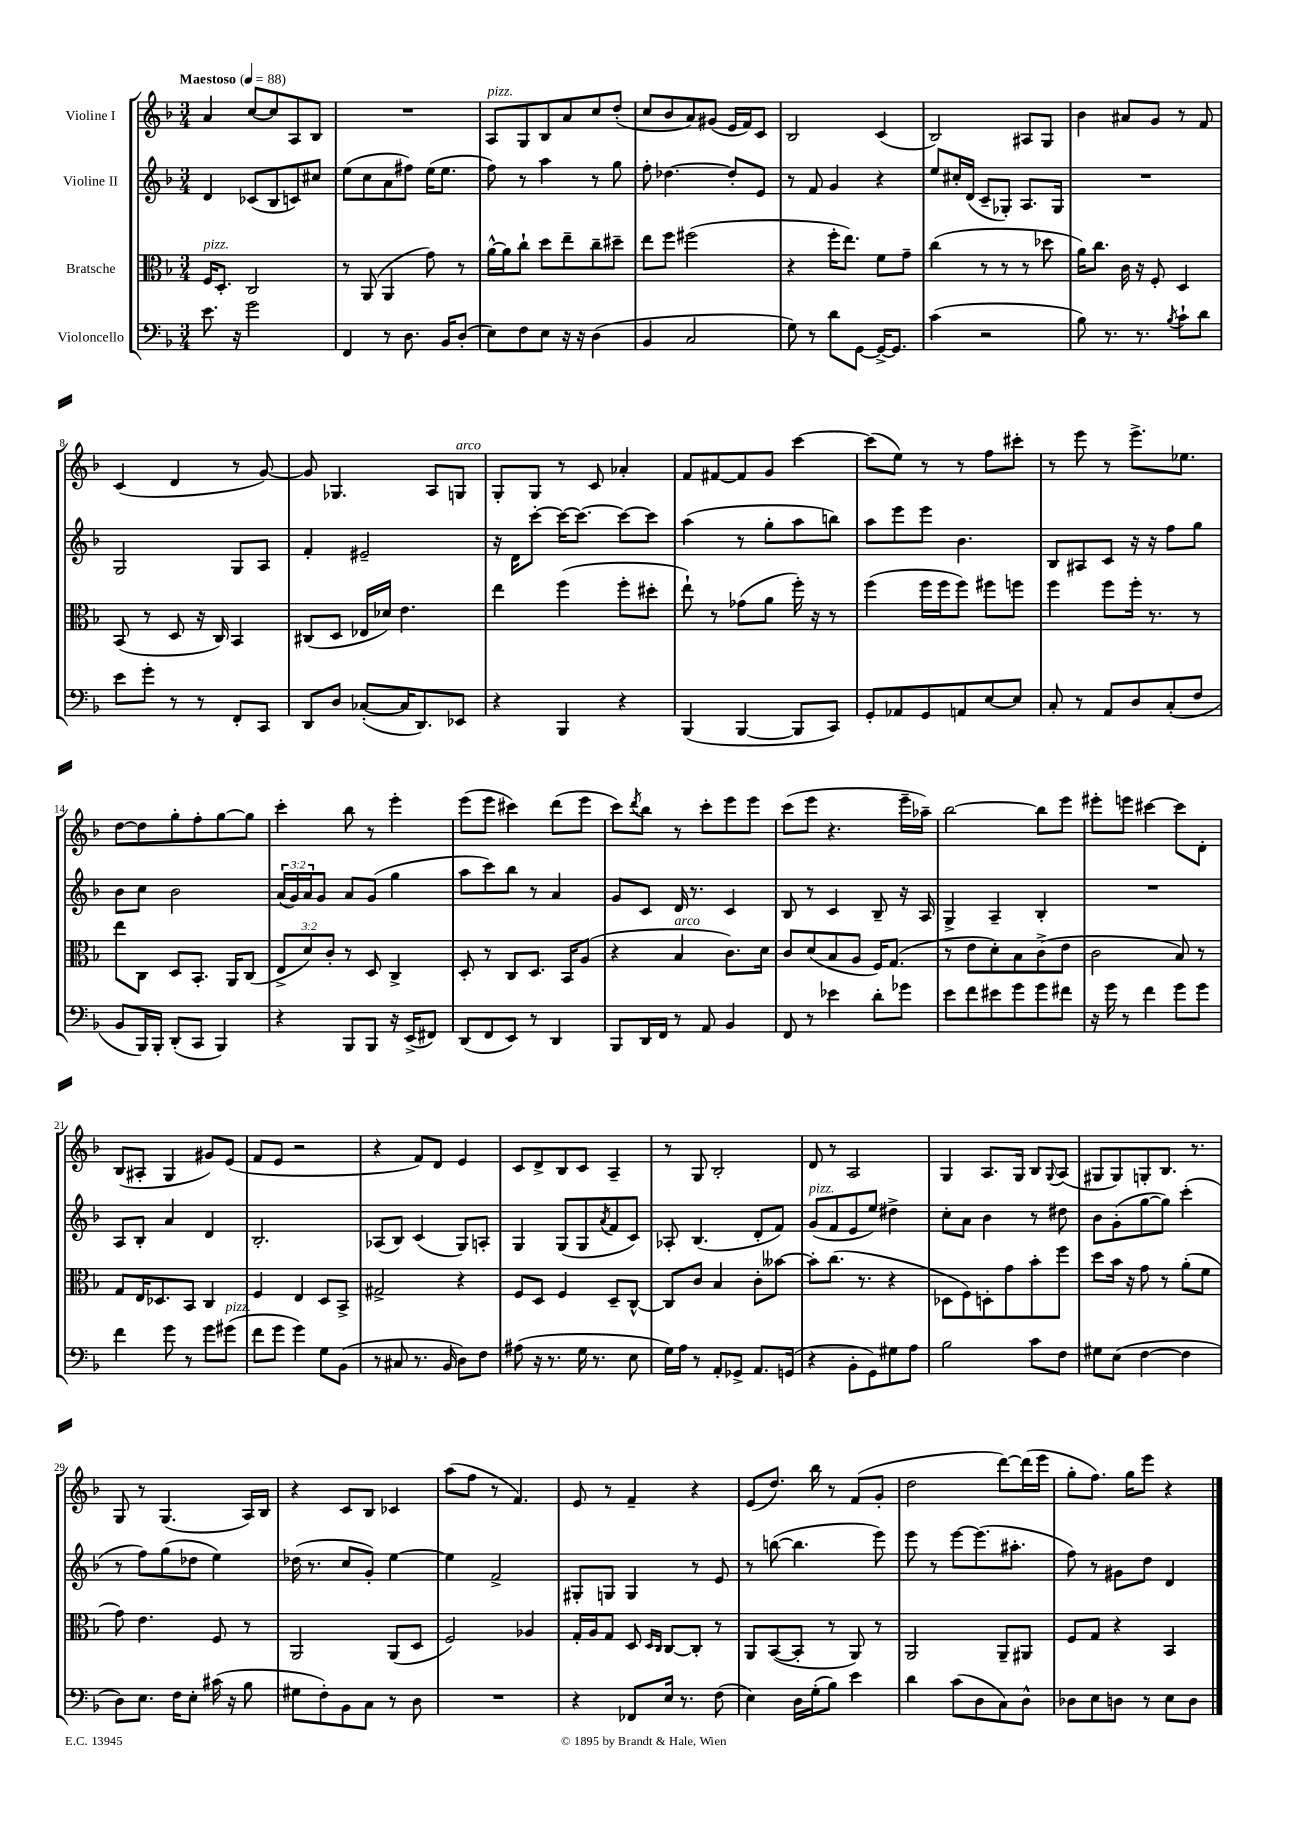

**kern	**kern	**kern	**kern
*part4	*part3	*part2	*part1
*staff4	*staff3	*staff2	*staff1
*I"Violoncello	*I"Bratsche	*I"Violine II	*I"Violine I
*clefF4	*clefC3	*clefG2	*clefG2
*k[b-]	*k[b-]	*k[b-]	*k[b-]
*M3/4	*M3/4	*M3/4	*M3/4
*MM88	*MM88	*MM88	*MM88
=1	=1	=1	=1
!	!	!	!LO:TX:a:B:t=Maestoso
!	!LO:TX:a:i:t=pizz.	!	!
8.e\	16F/KL	4d/	4a/
.	8.D'/J	.	.
16r	.	.	.
2g\	2C/	(8c-X/L	[8cc/L
.	.	8B-/	8cc/]
.	.	8cn/)	8A/
.	.	8cc#X/J	8B-/J
=2	=2	=2	=2
4FF/	8r	(8ee\L	2.r
.	(8AA/	8cc\	.
8r	4AA/	8a\	.
8.D\	.	8ff#X\J)	.
.	8g\)	(16ee\KL	.
16BB-/KL	.	8.ee\J	.
(8D'/J	8r	.	.
=3	=3	=3	=3
!	!	!	!LO:TX:a:i:t=pizz.
8E\L)	[16a^^\LL	8ff\)	8A/L
.	16a\J]	.	.
8F\	8cc`\J	8r	8G/
8E\J	8dd\L	4aa\	8B-/
16r	8ee~\	.	8a/
16r	.	.	.
(4D\	8cc~\	8r	8cc/
.	8dd#X~\J	8gg\	(8dd'/J
=4	=4	=4	=4
4BB-/	8ee\L	8ff'\	8cc/L
.	8ff\J	[4.dd-X\	8b-/
2C/	(2ff#X\	.	8a/)
.	.	.	(8g#X/J
.	.	8dd-'/L]	16e/LL
.	.	.	16f/J)
.	.	8e/J	8c/J
=5	=5	=5	=5
8G\)	4r	8r	2B-/
8r	.	8f/	.
8d\L	16ff'\KL	4g/	.
.	8.ee\J)	.	.
[8GG\J	.	.	.
16GG^/KL_	8f\L	4r	(4c/
8.GG/J]	.	.	.
.	8g~\J	.	.
=6	=6	=6	=6
(4c\	(4cc\	8ee/L	2B-/)
.	.	16cc#X'/L	.
.	.	(16d/JJ	.
2r	8r	8c~/L	.
.	8r	8G-X'/J)	.
.	8r	8.A/L	8A#X/L
.	8dd-X\	.	8G/J
.	.	16G-/Jk	.
=7	=7	=7	=7
8B-\)	16a\KL)	2.r	4b-\
.	8.cc\J	.	.
8.r	.	.	.
.	16c\	.	8a#X/L
8.r	16r	.	.
.	8F'/	.	8g/J
8qB-/	.	.	.
8c`\L	4D/	.	8r
8d\J	.	.	8f/
!!LO:LB:g=z
=8	=8	=8	=8
8e\L	(8BB-/	2G/	(4c/
8g'\J	8r	.	.
8r	8D/	.	4d/
8r	16r	.	.
.	16C/)	.	.
8FF'/L	4BB-/	8G/L	8r
8CC/J	.	8A/J	[8g/)
=9	=9	=9	=9
8DD/L	(8C#X/L	4f'/	8g/]
8D/J	8D/J	.	4.G-X/
([8C-X'/L	16E-X/LL	2e#X~/	.
.	16d-X/JJ)	.	.
16C-/K]	4.e\	.	.
8.DD/)	.	.	.
.	.	.	8A/L
!	!	!	!LO:TX:a:i:t=arco
8EE-X/J	.	.	8Gn/J
=10	=10	=10	=10
4r	4ee\	16r	8G'/L
.	.	16d\KL	.
.	.	[8ccc'\J	8G/J
4BBB-/	(4ff\	16ccc\KL_	8r
.	.	8.ccc\J_	.
.	.	.	8c/
4r	8ff'\L	8ccc\L_	4a-X'/
.	8dd#X'\J	8ccc\J]	.
=11	=11	=11	=11
(4BBB-/	8ee`\)	(4aa\	8f/L
.	8r	.	[8f#X/
[4BBB-/	(8g-X\L	8r	8f#/]
.	8a\J	8gg'\L	8g/J
8BBB-/L]	16ff'\)	8aa\	[4ccc\
.	16r	.	.
8CC/J)	8r	8bbn\J)	.
=12	=12	=12	=12
8GG'/L	(4ff\	8aa\L	(8ccc\L]
8AA-X/	.	8eee\	8ee\J)
8GG/	16ff\LL	8eee\J	8r
.	16ff\J	.	.
8AAn/	8ff\J)	4.b-\	8r
[8E/	8ff#X\L	.	8ff\L
8E/J]	8ffn\J	.	8ccc#X'\J
=13	=13	=13	=13
8C'/	4ff\	8B-/L	8r
8r	.	8A#X/	8eee\
8AA/L	8ff\L	8c/J	8r
8D/	16ff'\Jk	16r	8.eee^\L
.	8.r	16r	.
(8C'/	.	8ff\L	.
.	.	.	8.ee-X\J
8F/J	8r	8gg\J	.
!!LO:LB:g=z
=14	=14	=14	=14
8BB-/L	8ee\L	8b-\L	[8dd\L
16BBB-/L)	8C\J	8cc\J	8dd\]
16BBB-'/JJ	.	.	.
(8DD'/L	8D/L	2b-\	8gg'\
8CC/J	8.BB-'/J	.	8ff'\
4BBB-/)	.	.	[8gg\
.	16AA/KL	.	.
.	(8C/J	.	8gg\J]
=15	=15	=15	=15
4r	12E^/L	(24a/LL	4ccc'\
.	.	24g/)	.
.	12d/)	24a/J	.
.	.	8g/J	.
.	12c'/J	.	.
8BBB-/L	8r	8a/L	8bb-\
8BBB-/J	8D/	(8g/J	8r
16r	4C^/	4gg\	4eee'\
(16EE^/KL	.	.	.
8FF#X/J)	.	.	.
=16	=16	=16	=16
(8DD/L	8D'/	8aa\L	(8eee\L
8FF/	8r	8ccc\)	8eee\J
8EE/J)	8C/L	8bb-\J	4ccc#X\)
8r	8.D/J	8r	.
4DD/	.	4a/	(8ddd\L
.	16BB-/KL	.	.
.	(8A/J	.	8eee\J
=17	=17	=17	=17
8BBB-/L	4r	8g/L	8ccc\L)
.	.	.	8qddd/
16DD/L	.	8c/J	8bb-\J
16FF/JJ	.	.	.
!	!LO:TX:a:i:t=arco	!	!
8r	4B-/	16d/	8r
.	.	8.r	.
8AA/	.	.	8ccc'\L
4BB-/	8.c\L)	4c/	8eee\
.	.	.	8eee\J
.	16d\Jk	.	.
=18	=18	=18	=18
8FF/	8c/L	8B-/	(8ccc\L
8r	(8d/	8r	8eee\J
4e-X\	8B-/	4c/	4.r
.	8A/J	.	.
8d'\L	16F/KL)	8B-~/	.
.	(8.G/J	.	.
8g-X\J	.	16r	16eee~\LL
.	.	16A/	16aa-X~\JJ)
=19	=19	=19	=19
8e\L	8r	4G^/	[2bb-\
8f\	8e\L	.	.
8e#X\	8d'\)	4A~/	.
8g\	8B-\	.	.
8g\	(8c^\	4B-'/	8bb-\L]
8f#X\J	8e\J	.	8eee\J
=20	=20	=20	=20
16r	2c\	2.r	8eee#X'\L
16g\	.	.	.
8r	.	.	8eeen\J
4f\	.	.	[4ccc#X\
8g\L	8B-/)	.	8ccc#\L]
8g\J	8r	.	8d'\J
!!LO:LB:g=z
=21	=21	=21	=21
4f\	8G/L	8A/L	(8B-/L
.	16E/K	8B-'/J	8A#X'/J
.	8.D-X/	.	.
8g\	.	4a/	4G/
8r	8BB-/J	.	.
8g\L	4C/	4d/	8g#X/L)
!LO:TX:a:i:t=pizz.	!	!	!
(8g#X\J	.	.	(8e/J
=22	=22	=22	=22
8f\L	4F/	2.B-'/	8f/L
8g\J	.	.	8e/J
4g\)	4E/	.	2r
8G\L	8D/L	.	.
(8BB-\J	8BB-^/J	.	.
=23	=23	=23	=23
8r	2G#X^/	(8A-X/L	4r
8C#X/	.	8B-/J)	.
8.r	.	(4c/	8f/L)
.	.	.	8d/J
16BB-/	.	.	.
8D\L)	4r	8G/L)	4e/
8F\J	.	8An'/J	.
=24	=24	=24	=24
(8A#X\	8F/L	4G/	8c/L
16r	8D/J	.	8d^/
8.r	.	.	.
.	4F/	(8G/L	8B-/
16G\	.	8G/	8c/J
8.r	.	.	.
.	.	8qa/	.
.	8D~/L	8f/	4A~/
8E\	[8C^^/J	8c/J)	.
=25	=25	=25	=25
16G\LL)	8C/L]	8A-X'/	8r
16A\JJ	.	.	.
8r	8c/J	(4.B-/	8G/
8AA'/L	4B-/	.	2B-'/
8GG-X^/J	.	.	.
8.AA/L	8c'\L	8d'/L	.
.	[8b--X\J	8f/J)	.
(16GGn/Jk	.	.	.
=26	=26	=26	=26
!	!	!LO:TX:a:i:t=pizz.	!
4r	8b--'\L]	(8g/L	8d/
.	(8.cc\J	8f/	8r
8BB-'\L	.	8e/	2A/
.	8.r	.	.
8GG\)	.	8ee/J)	.
8G#X\	4r	4dd#X^\	.
8A\J	.	.	.
=27	=27	=27	=27
2B-\	8D-X\L	8cc'\L	4G/
.	8F\)	8a\J	.
.	8Dn'\	4b-\	8.A/L
.	8g\	.	.
.	.	.	16G/Jk
8c\L	8b-'\	8r	8B-/L
.	.	.	8qqG/
8F\J	8ff\J	8dd#X\	(8A/J
=28	=28	=28	=28
8G#X\L	8dd\L	8b-\L	8G#X/L
(8E\J	16b-\Jk	(8g'\	8G#/)
.	16r	.	.
[4F\	8g\	[8gg\	8Gn'/
.	8r	8gg\J])	8.B-/J
4F\]	(8a'\L	(4ccc'\	.
.	.	.	8.r
.	8f\J	.	.
!!LO:LB:g=z
=29	=29	=29	=29
8D\L)	8g\)	8r	8G/
8.E\J	4.e\	8ff\L)	8r
.	.	(8gg\	(4.G/
16F\KL	.	.	.
8E'\J	.	8dd-X\J	.
(16c#X\	8F/	4ee\)	.
16r	.	.	.
8B-\	8r	.	16A/LL)
.	.	.	16B-/JJ
=30	=30	=30	=30
8G#X\L	2AA/	(16dd-X\	4r
.	.	8.r	.
8F'\)	.	.	.
8BB-\	.	8cc/L	8c/L
8C\J	.	8g'/J)	8B-/J
8r	(8AA/L	[4ee\	4c-X/
8D\	8D/J	.	.
=31	=31	=31	=31
2.r	2F/)	4ee\]	(8aa\L
.	.	.	8ff\J
.	.	2f^/	8r
.	.	.	4.f/)
.	4A-X/	.	.
=32	=32	=32	=32
4r	16G'/LL	8G#X'/L	8e/
.	16A/J	.	.
.	8G/J	8Gn/J	8r
8FF-X/L	8D/	4G/	4f~/
.	16qqD/LL	.	.
.	16qqC/JJ	.	.
16E/Jk	[8C/L	.	.
8.r	.	.	.
.	8C'/J]	8r	4r
(8F\	8r	8e/	.
=33	=33	=33	=33
4E\)	8AA/L	8r	(8e/L
.	([8BB-/	([8bbn\	8.dd/J)
16D\LL	8BB-'/J]	4.bb\]	.
(16G'\J	.	.	16bb-\
8B-\J)	8r	.	8r
4e\	8AA/)	.	(8f/L
.	8r	8eee\)	8g'/J
=34	=34	=34	=34
4d\	2AA/	8eee\	2dd\
.	.	8r	.
(8c\L	.	[8eee\L	.
8D\	.	(8.eee\]	.
8C\)	8AA~/L	.	[8ddd\L)
.	.	8.aa#X'\J	.
8D^^\J	8AA#X/J	.	(16ddd\L]
.	.	.	16eee\JJ
=35	=35	=35	=35
8D-X\L	8F/L	8ff\)	8gg'\L
8E\	8G/J	8r	8.ff\J)
8Dn\J	4r	8g#X\L	.
.	.	.	16gg\KL
8r	.	8dd\J	8eee\J
8E\L	4BB-/	4d/	4r
8D\J	.	.	.
==	==	==	==
*-	*-	*-	*-
